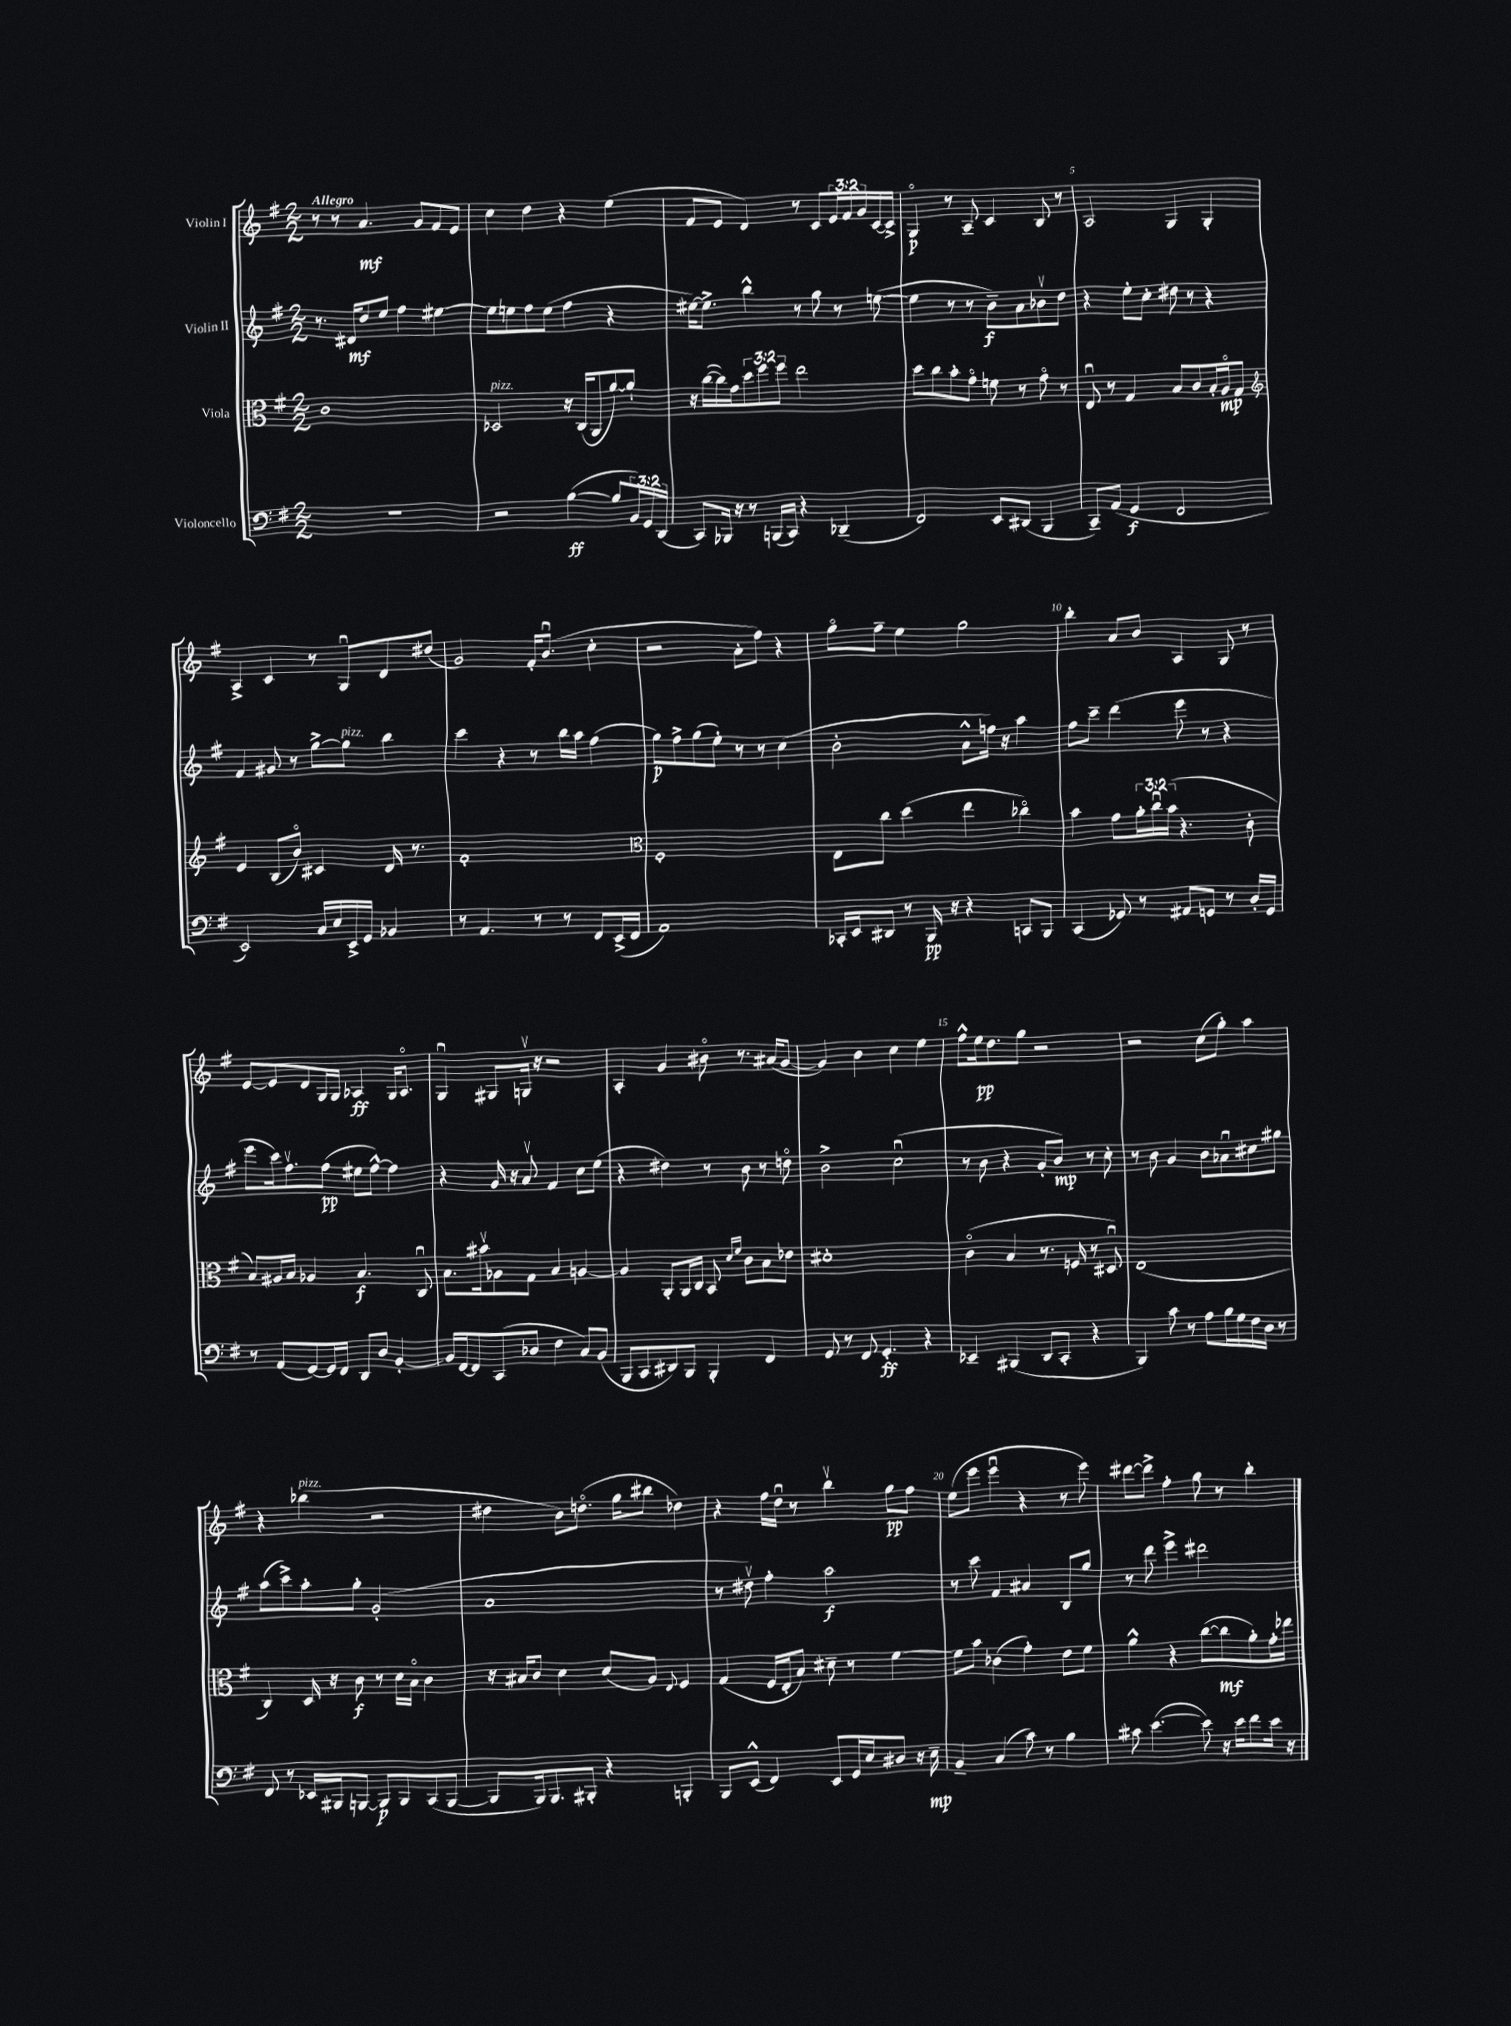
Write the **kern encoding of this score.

**kern	**kern	**kern	**kern
*staff4	*staff3	*staff2	*staff1
*clefF4	*clefC3	*clefG2	*clefG2
*k[f#]	*k[f#]	*k[f#]	*k[f#]
*M2/2	*M2/2	*M2/2	*M2/2
1r	1c	8.r	8r
.	.	.	8r
.	.	16d#/LK	.
.	.	8dd/	4.a/
.	.	8ee/J	.
.	.	4ff#\	.
.	.	.	8g/L
.	.	[4ee#\	8f#/
.	.	.	8e/J
=	=	=	=
2r	2D-/	8ee#\]L	4cc\
.	.	8ee\	.
.	.	8ff#\	4dd\
.	.	(8ee\J	.
([4B\	16r	4ff#\	4r
.	(16C/LK	.	.
.	8AA/	.	.
8B/]L	[8a/)	4r	(4ee\
24BB/L)	8a`/]J	.	.
24GG/	.	.	.
(24DD/JJ	.	.	.
=	=	=	=
8CC/L)	16r	[16ee#\LK)	8f#/L
.	([16cc\LL	8.ee#^\]J	.
16BBB-/Jk	16cc\])	.	8e/J
16r	16g\J	.	.
8r	12dd\	4bb^^\	4d/)
.	12ff#\	.	.
(16BBB/LL	.	.	.
.	12ff#\J	.	.
16CC/JJ)	.	.	.
4r	2ee\	8r	8r
.	.	8gg\	8c/L
(4DD-~/	.	8r	24e/L
.	.	.	24f#/
.	.	.	24g/
.	.	([8ee\	[16c/
.	.	.	16c^/]JJ
=	=	=	=
2FF#/)	8dd\L	4ee\]	4Go/
.	8cc\	.	.
.	8b'\	8r	8r
.	8go\J	8r	8A~/
8EE/L	8f\	8b~\L)	4c/
(8DD#/J	8r	8a\	.
4BBB/	8go\	8b-v\	8B/
.	8r	8dd\J	8r
=	=	=	=
8CC~/L)	8Eu/	4r	2A/
(8AA/J	8r	.	.
4GG/	4G/	8ee'\L	.
.	.	8cc'\J	.
2FF#/	8B/L	8dd#\	4G/
.	8c/	8r	.
.	16B'/L	4r	4G'/
.	16Ao/J	.	.
.	8G/J	.	.
=	=	=	=
*	*clefG2	*	*
2EE/)	4e/	4f#/	4A^/
.	(8B/L	8g#/	4c/
.	8bo/J)	8r	.
16C/LL	4c#/	[8gg^\L	8r
16E/	.	.	.
16EE^/	.	8gg\]J	8Gu/L
16GG/JJ	.	.	.
4BB-/	16d/	4bb\	8d/
.	8.r	.	.
.	.	.	(8dd#/J
=	=	=	=
8r	1f#'	4ccc\	2g/)
4.AA/	.	.	.
.	.	4r	.
8r	.	8r	16f#'/LK
.	.	.	(8.bu/J
8r	.	16bb\LL	.
.	.	16aa\JJ	.
8FF#/L	.	(4ff#\	4cc'\
(16EE^/L	.	.	.
16FF#/JJ	.	.	.
=	=	=	=
*	*clefC3	*	*
1AA)	1F#'	8gg\L)	2r
.	.	8ff#^\	.
.	.	(8gg\	.
.	.	8ee'\J)	.
.	.	8r	8a'\L
.	.	8r	8ff#\J)
.	.	(4cc\	4r
=	=	=	=
16CC-'/LL	8E\L	2b'\	8ggo\L
16EE/J	.	.	.
8DD#/J	8cc\J	.	8ff#~\J
8r	(4dd\	.	4ee\
16BBB/	.	.	.
16r	.	.	.
4r	4ee\	8a^^\L	2gg\
.	.	16ff\Jk)	.
.	.	16r	.
8CC/L	4cc-o\)	4aa\	.
8BBB/J	.	.	.
=	=	=	=
(4CC/	4b\	8ff#\L	4bb'\
.	.	8ccc~\J	.
8GG-/)	8g\L	(4ddd\	8a/L
8r	24a'\L	.	8b/J
.	24ccu\	.	.
.	(24b\JJ	.	.
8AA#/L	4.r	8eee\	4A/
8GG/J	.	8r	.
8r	.	4r	8G/
16D'/LL	8c'\	.	8r
16GG/JJ	.	.	.
=	=	=	=
8r	8B/L)	8eee\L	[8e/L
(8AA/L	16A#/L	16ccc\k)	8e/]
.	16B/JJ	8.ff#v\	.
[8GG/)	4A-/	.	8d/
16GG/]L	.	(8ff#\J	16G/L
16FF#/JJ	.	.	16G/JJ
8DD/L	4.B/	8ee#\L	4A-/
8D/J	.	[8ff#^^\J)	.
[4BB'/	.	4ff#\]	16G/LK
.	.	.	8.A-o/J
.	8Cu/	.	.
=	=	=	=
16BB/]LL	8.B\L	4r	4Gu/
[16FF#/J	.	.	.
8FF#/]	.	.	.
.	16b#v\k	.	.
(8CC/	8A-\	16g/	8G#/L
.	.	16r	.
8D-/J	8G\J	8av/	16Gv/Jk
.	.	.	16r
4F#\	4B/	4f#/	2r
8C/L)	[4A/	8cc\L	.
(8BB/J	.	(8ee\J	.
=	=	=	=
8BBB/L	4A/]	4r	4A'/
8CC/	.	.	.
8DD#/)	8AA'/L	4dd#\)	4g/
8BBB/J	16AA/L	.	.
.	16C/JJ	.	.
4BBB'/	8BB/	8r	8b#o\
.	16qqd/LL	.	.
.	16qqf#/JJ	.	.
.	8c\L	8b\	8.r
4FF#/	8B\	8r	.
.	.	.	(16a#/LK
.	8e-\J	8ddo\	[8g/J
=	=	=	=
8GG/	1d#'	2b^\	4g/])
8r	.	.	.
8FF#/	.	.	4b\
4.GG'/	.	.	.
.	.	(2ccu\	4cc\
4r	.	.	4ee\
=	=	=	=
4EE-~/	(4co\	8r	8ff#^^\L
.	.	8b\	16ee\k
.	.	.	8.dd\
(4BBB#/	4B/	4r	.
.	.	.	8gg\J
8DD/L	8.r	8g'/L	2r
8CC'/J	.	8b/J)	.
.	16F/	.	.
4r	8r	8r	.
.	8D#u/)	8cc'\	.
=	=	=	=
4BBB/)	(1E	8r	2r
.	.	8b\	.
8c\	.	4g/	.
8r	.	.	.
8A\L	.	8b\L	(8cc\L
16B\L	.	8a-u\	8gg'\J)
16G\	.	.	.
16F#\	.	8cc#\	4aa\
16D\JJ	.	.	.
8r	.	8gg#\J	.
=	=	=	=
8FF#/	4C/)	(8aa\L	4r
8r	.	8ccc^\)	.
16EE-/LL	16D/	8aa'\	(4bb-\
16BBB#/J	16r	.	.
[8BBB/J	8c\	8gg'\J	.
8BBB/]L	8r	(2g'/	2r
8BBB/	16d\LL	.	.
.	16Bo\JJ	.	.
(8CC/	4c\	.	.
[8BBB/J	.	.	.
=	=	=	=
8BBB/]L	16r	1a	4dd#\
.	16B#/LK	.	.
16BBB/k)	8c/J	.	.
8.BBB/	.	.	.
.	4d\	.	8b\L)
8BBB#'/J	.	.	(8.ddo\J
4r	(8d/L	.	.
.	.	.	16gg\LK
.	8A/J)	.	8bb#\J
.	8qqE/	.	.
4BBB'/	4F#/	.	4dd-\)
=	=	=	=
8BBB/L	(4G/	8r	4r
(8EE^^/J	.	8dd#v\)	.
4FF#/)	16F#/LL	4ff#'\	16ff#\LL
.	16E'/J	.	16ddu\JJ
.	8B/J)	.	8r
8EE/L	8d#~\	2aa\	4bbv\
16GG/L	8r	.	.
16E/J	.	.	.
8D#/J	[4f#\	.	8gg\L
16r	.	.	8ff#\J
16E~\	.	.	.
=	=	=	=
4BB~/	8f#\]L	8r	(8ee\L
.	8b\J	8ccc\	8eee\J
(4C/	(4c-\	4f#/	4eeeu\
8c\)	4g'\)	4a#/	4r
8r	.	.	.
4B\	8e\L	8B/L	8r
.	8f#\J	8gg/J	8eee\)
=	=	=	=
8c#\	4a^^\	8r	[8ddd#\L
([4.e\	.	8ddd\	8ddd#^\]J
.	4r	4eee^\	4ff#'\
8e\])	([8cc\L	2ddd#\	8gg\
16r	8cc\]	.	8r
16e\LK	.	.	.
8f#\	8a'\)	.	4bb'\
16e\Jk	16g'\L	.	.
16r	16ee-\JJ	.	.
==	==	==	==
*-	*-	*-	*-
